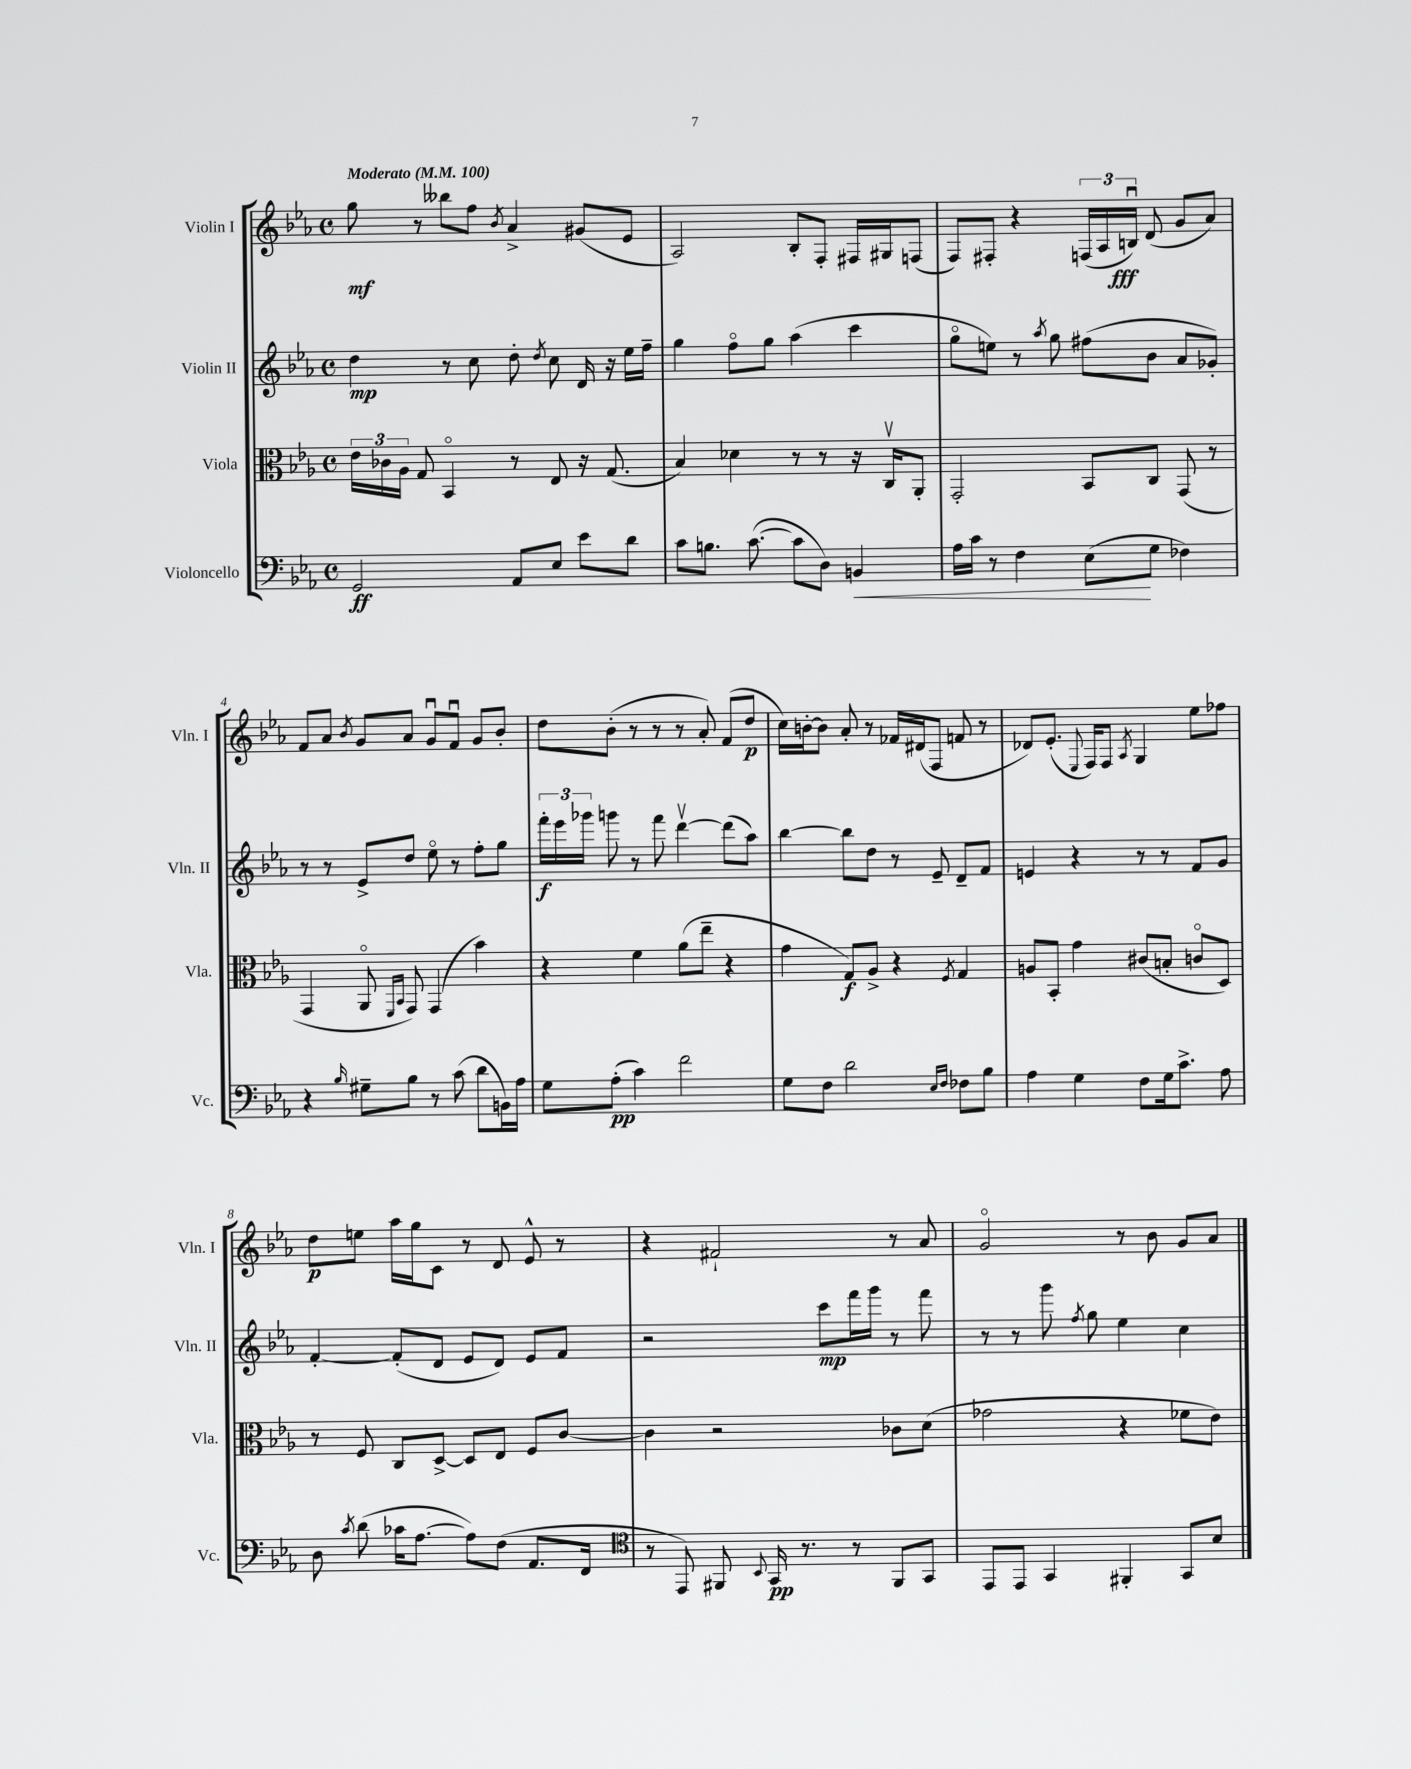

**kern	**kern	**kern	**kern
*staff4	*staff3	*staff2	*staff1
*clefF4	*clefC3	*clefG2	*clefG2
*k[b-e-a-]	*k[b-e-a-]	*k[b-e-a-]	*k[b-e-a-]
*M4/4	*M4/4	*M4/4	*M4/4
*met(c)	*met(c)	*met(c)	*met(c)
*MM100	*MM100	*MM100	*MM100
2GG/	24e-\LL	4dd\	8gg\
.	24c-\	.	.
.	24A-\JJ	.	.
.	8G/	.	8r
.	4BB-o/	8r	8bb--\L
.	.	8cc\	8ff\J
.	.	.	8qb-/
8AA-/L	8r	8dd'\	4a-^/
.	.	8qdd/	.
8E-/J	8E-/	8cc\	.
8e-\L	16r	16d/	(8g#/L
.	(8.G/	16r	.
8d\J	.	16ee-\LL	8e-/J
.	.	16ff~\JJ	.
=	=	=	=
8c\L	4B-/)	4gg\	2A-/)
8.B\J	.	.	.
.	4d-\	8ffo\L	.
([8.c\	.	.	.
.	.	8gg\J	.
8c\]L	8r	(4aa-\	8B-'/L
8D\J)	8r	.	8F'/J
4BB/	16r	4ccc\	16F#/LL
.	16Cv/LK	.	16G#/J
.	8AA-'/J	.	(8F/J
=	=	=	=
16A-\LL	2GG'/	8ggo\L	8F/L)
16c\JJ	.	.	.
8r	.	8ee\J)	8F#'/J
4F\	.	8r	4r
.	.	8qaa-/	.
.	.	8gg\	.
(8E-\L	8BB-/L	(8ff#\L	(24F/LL
.	.	.	24A-/
.	.	.	24Bu/JJ)
8G\J	8C/J	8b-\J	(8d/
4F-\)	(8GG/	8a-/L	8g/L
.	8r	8g-'/J)	8a-/J)
=	=	=	=
4r	4GG/	8r	8f/L
.	.	8r	8a-/J
16qqB-/	.	.	8qb-/
8G#~\L	8AA-o/	8e-^/L	8g/L
.	16qqFF/LL	.	.
.	16qqBB-/JJ	.	.
8B-\J	8GG/)	8dd/J	8a-/J
8r	(4GG/	8ee-o\	8gu/L
(8c\	.	8r	8fu/J
8d\L	4b-\)	8ff'\L	8g/L
16BB\L)	.	8gg\J	8b-'/J
16A-\JJ	.	.	.
=	=	=	=
8G\L	4r	24fff'\LL	8dd\L
.	.	24eee-\	.
.	.	24ggg-\JJ	.
(8A-'\J	.	8ggg\	(8b-'\J
4c\)	4f\	8r	8r
.	.	8fff\	8r
2f\	(8a-\L	[4dddv\	8r
.	8ee-~\J	.	8a-'/)
.	4r	(8ddd\]L	(8f/L
.	.	8aa-\J)	8dd/J
=	=	=	=
8G\L	4g\	[4bb-\	16cc\LL)
.	.	.	[16b'\J
8F\J	.	.	8b\]J
2d\	8G/L)	8bb-\]L	8a-'/
.	8A-^/J	8dd\J	8r
.	4r	8r	16f-/LL
.	.	.	(16d#/J
.	.	8e-~/	8F/J
16qqE-/LL	.	.	.
16qqF/JJ	8qF/	.	.
8F-\L	4G/	8d~/L	8f/
8B-\J	.	8f/J	8r
=	=	=	=
4A-\	8A/L	4e/	8d-/L)
.	8BB-'/J	.	(8.e-'/J
4G\	4g\	4r	.
.	.	.	8qqE-/
.	.	.	16F/LK)
.	.	.	8F/J
.	.	.	8qA-/
8F\L	(8c#/L	8r	4G/
16G\k	8B'/J	8r	.
8.c^\J	.	.	.
.	8co/L	8f/L	8ee-\L
8A-\	8D/J)	8g/J	8ff-\J
=	=	=	=
8D\	8r	[4f'/	8dd\L
8qc/	.	.	.
(8d\	8F/	.	8ee\J
16c-\LK	8C/L	(8f'/]L	16aa-\LL
[8.A-\J	.	.	16gg\J
.	[8D^/J	8d/J	8c\J
8A-\]L)	8D/]L	8e-/L	8r
(8F\J	8E-/J	8d/J)	8d/
8.AA-/L	8F/L	8e-/L	8e-^^/
.	[8c/J	8f/J	8r
16FF/Jk	.	.	.
=	=	=	=
*clefC4	*	*	*
8r	4c\]	2r	4r
8EE-/)	.	.	.
8FF#/	2r	.	2f#`/
8qqBB-/	.	.	.
16GG/	.	.	.
8.r	.	.	.
.	.	8ccc\L	.
8r	.	16fff\L	.
.	.	16ggg\JJ	.
8FF#/L	8c-\L	8r	8r
8GG/J	(8d\J	8fff\	8a-/
=	=	=	=
8EE-/L	2g-\	8r	2go/
8EE-/J	.	8r	.
4GG/	.	8ggg\	.
.	.	8qff/	.
.	.	8gg\	.
4FF#'/	4r	4ee-\	8r
.	.	.	8b-\
8GG/L	8f-\L	4cc\	8g/L
8B-/J	8e-\J)	.	8a-/J
==	==	==	==
*-	*-	*-	*-
